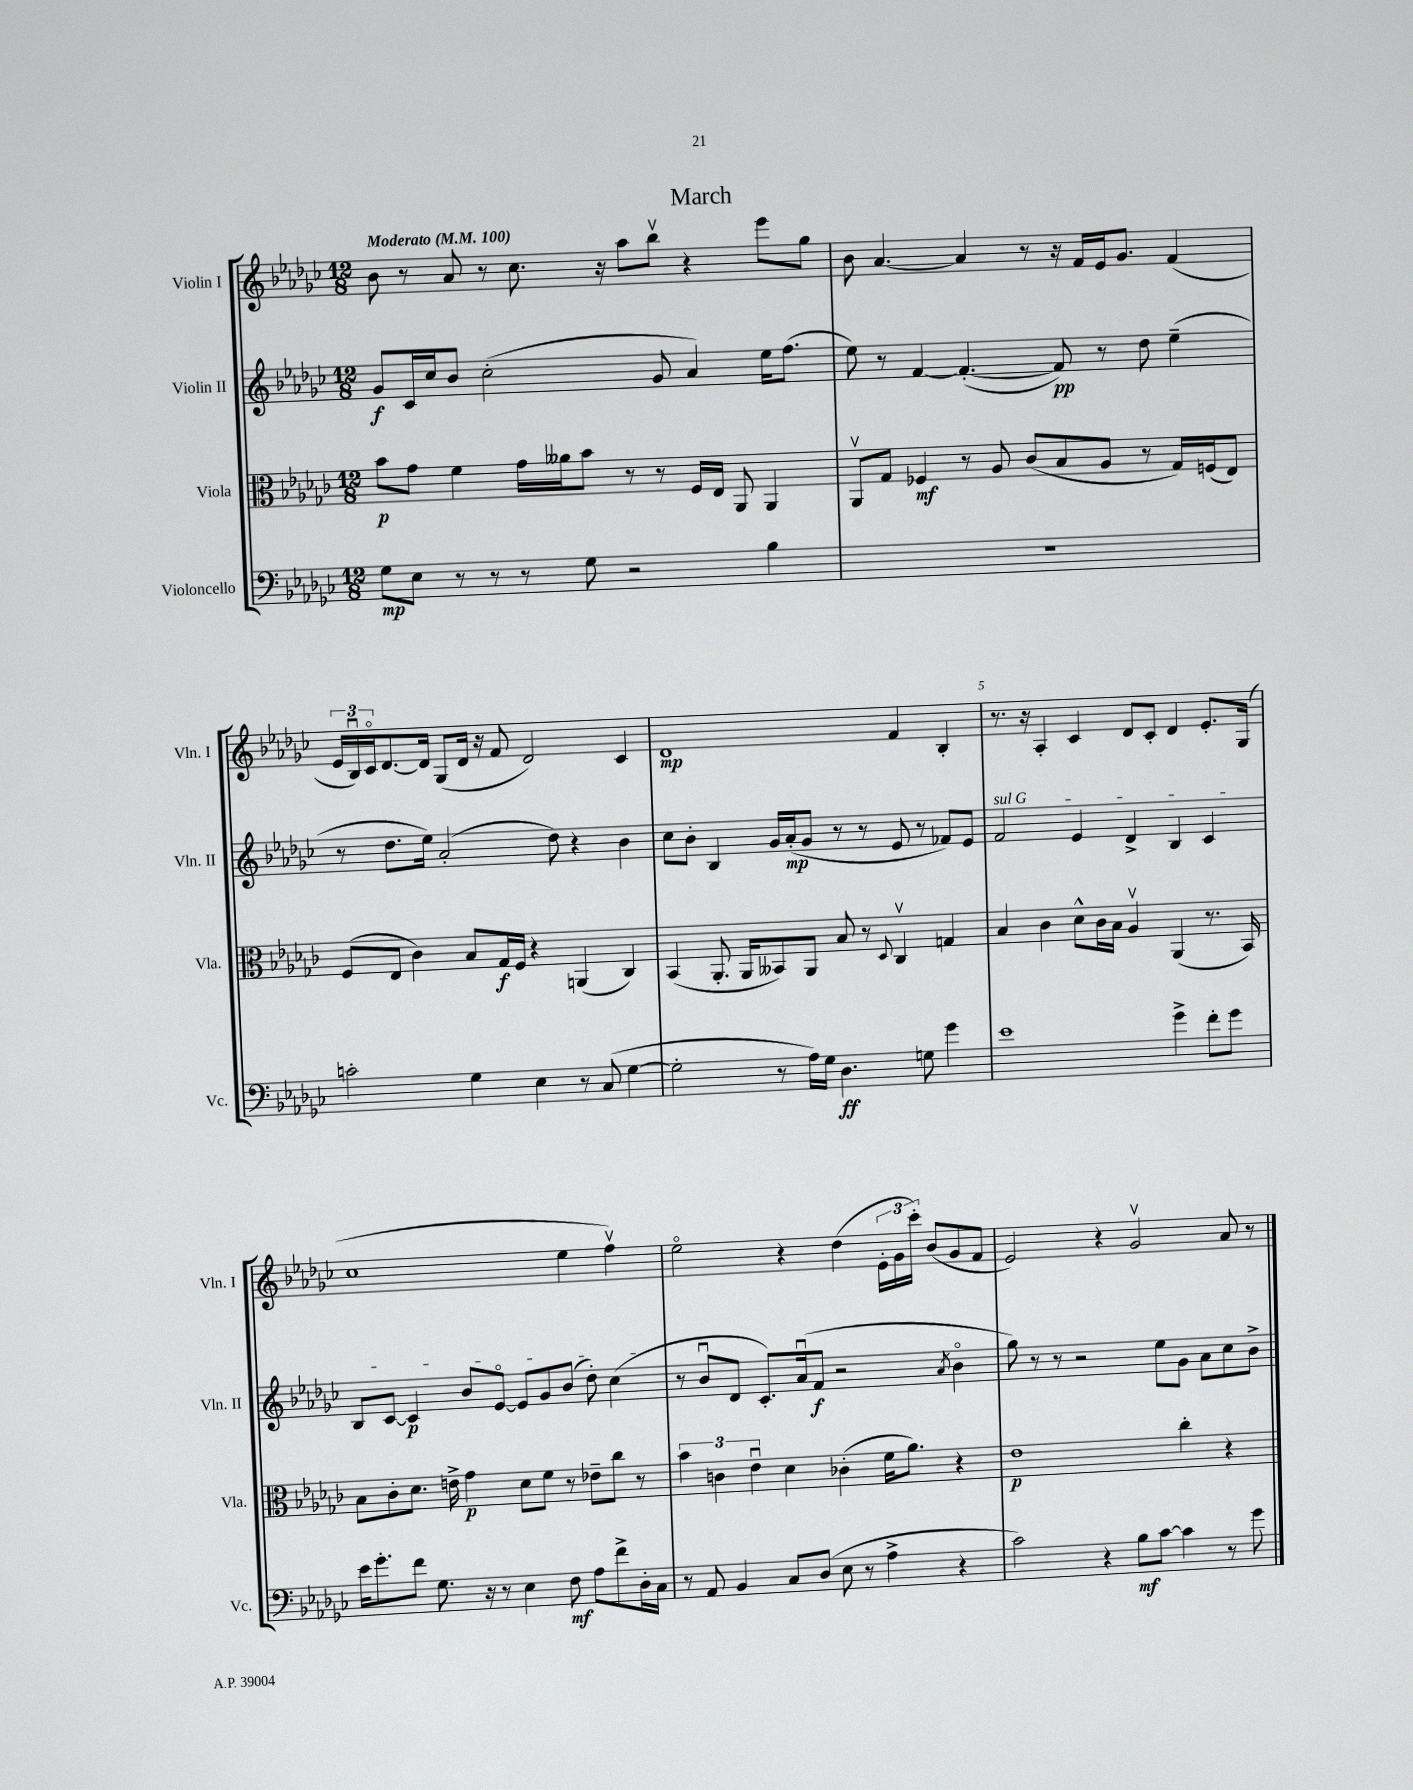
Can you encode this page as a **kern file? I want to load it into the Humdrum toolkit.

**kern	**kern	**kern	**kern
*staff4	*staff3	*staff2	*staff1
*clefF4	*clefC3	*clefG2	*clefG2
*k[b-e-a-d-g-c-]	*k[b-e-a-d-g-c-]	*k[b-e-a-d-g-c-]	*k[b-e-a-d-g-c-]
*M12/8	*M12/8	*M12/8	*M12/8
*MM100	*MM100	*MM100	*MM100
8G-	8b-	8g-	8b-
8E-	8g-	16c-	8r
.	.	16cc-	.
8r	4f	8b-	8a-
8r	.	(2cc-'	8r
8r	16g-	.	8.cc-
.	16a--	.	.
8G-	8b-	.	.
.	.	.	16r
2r	8r	.	8aa-
.	8r	8g-	8bb-v
.	16F	4a-)	4r
.	16E-	.	.
.	8AA-	.	.
4B-	4AA-	16ee-	8eee-
.	.	(8.ff	.
.	.	.	8gg-
=	=	=	=
1.r	8AA-v	8ee-)	8b-
.	8G-	8r	[4.a-
.	4F-	[4f	.
.	8r	(4.f'_	4a-]
.	8A-	.	.
.	(8c-	.	8r
.	8B-	8f])	16r
.	.	.	16f
.	8A-	8r	16e-
.	.	.	8.g-
.	8r	8dd-	.
.	16G-)	(4ee-~	(4f
.	(16F	.	.
.	8E-)	.	.
=	=	=	=
2c'	(8F	8r	24e-
.	.	.	24B-u)
.	.	.	24c-o
.	8E-	8.dd-	[8.d-
.	4c-)	.	.
.	.	16ee-)	16d-]
.	.	(2a-'	(8G-
4G-	8B-	.	16d-
.	.	.	16r
.	16G-	.	8f
.	16F	.	.
4E-	4r	.	2d-)
.	.	8dd-)	.
8r	(4AA	4r	.
(8C-	.	.	.
[4G-	4C-)	4b-	4c-
=	=	=	=
2G-']	(4BB-	8cc-	1d-
.	.	8b-'	.
.	8.AA-'	4B-	.
.	16AA-	.	.
8r	8BB--)	16g-	.
.	.	(16a-'	.
16A-)	8AA-	8g-	.
16G-	.	.	.
4.D-	8B-	8r	.
.	8r	8r	.
.	8qqD-	.	.
.	4C-v	8e-	4f
8G	.	8r	.
4g-	4G	8f-)	4B-'
.	.	8e-	.
=	=	=	=
1e-	4B-	2f	8.r
.	.	.	16r
.	4c-	.	4A-'
.	8d-^^	4e-	4c-
.	16c-	.	.
.	16B-	.	.
.	4A-v	4d-^	8d-
.	.	.	8c-'
4g-^	(4AA-	4B-	4d-
8f'	8.r	4c-	8.e-'
8g-	.	.	.
.	16BB-)	.	(16G-
=	=	=	=
16e-	8B-	8B-	1cc-
8.g-'	.	.	.
.	8c-'	[8c-	.
8f	8.d-	4c-]	.
8.G-	.	.	.
.	16e^	.	.
.	4g-	8b-	.
16r	.	.	.
8r	.	[8e-o	.
4E-	8d-	8e-]	.
.	8f	8g-	.
8F	8r	(8b-	4ee-
8A-	8e-~	8dd-')	.
8f^	8cc-	(4cc-	4ffv)
16D-'	8r	.	.
16C-	.	.	.
=	=	=	=
8r	6b-	8r	2ee-o
8AA-	.	8b-u	.
.	6c	.	.
4BB-	.	8d-	.
.	6e-u	.	.
.	.	8.c-')	.
8C-	4d-	.	4r
.	.	(16a-u	.
(8D-	.	8f	.
8E-	(4c-'	2r	(4dd-
8r	.	.	.
4A-^	16f	.	24e-'
.	.	.	24g-
.	8.a-)	.	.
.	.	.	24ccc-')
.	.	.	(8b-
.	.	8qa-	.
4r	4r	4b-o	8g-
.	.	.	8f
=	=	=	=
2c-)	1e-	8gg-)	2e-)
.	.	8r	.
.	.	8r	.
.	.	2r	.
4r	.	.	4r
8B-	.	.	2g-v
[8c-	.	8ee-	.
4c-]	4cc-'	8g-	.
.	.	8a-	.
8r	4r	8cc-	8a-
8g-	.	8b-^	8r
==	==	==	==
*-	*-	*-	*-
